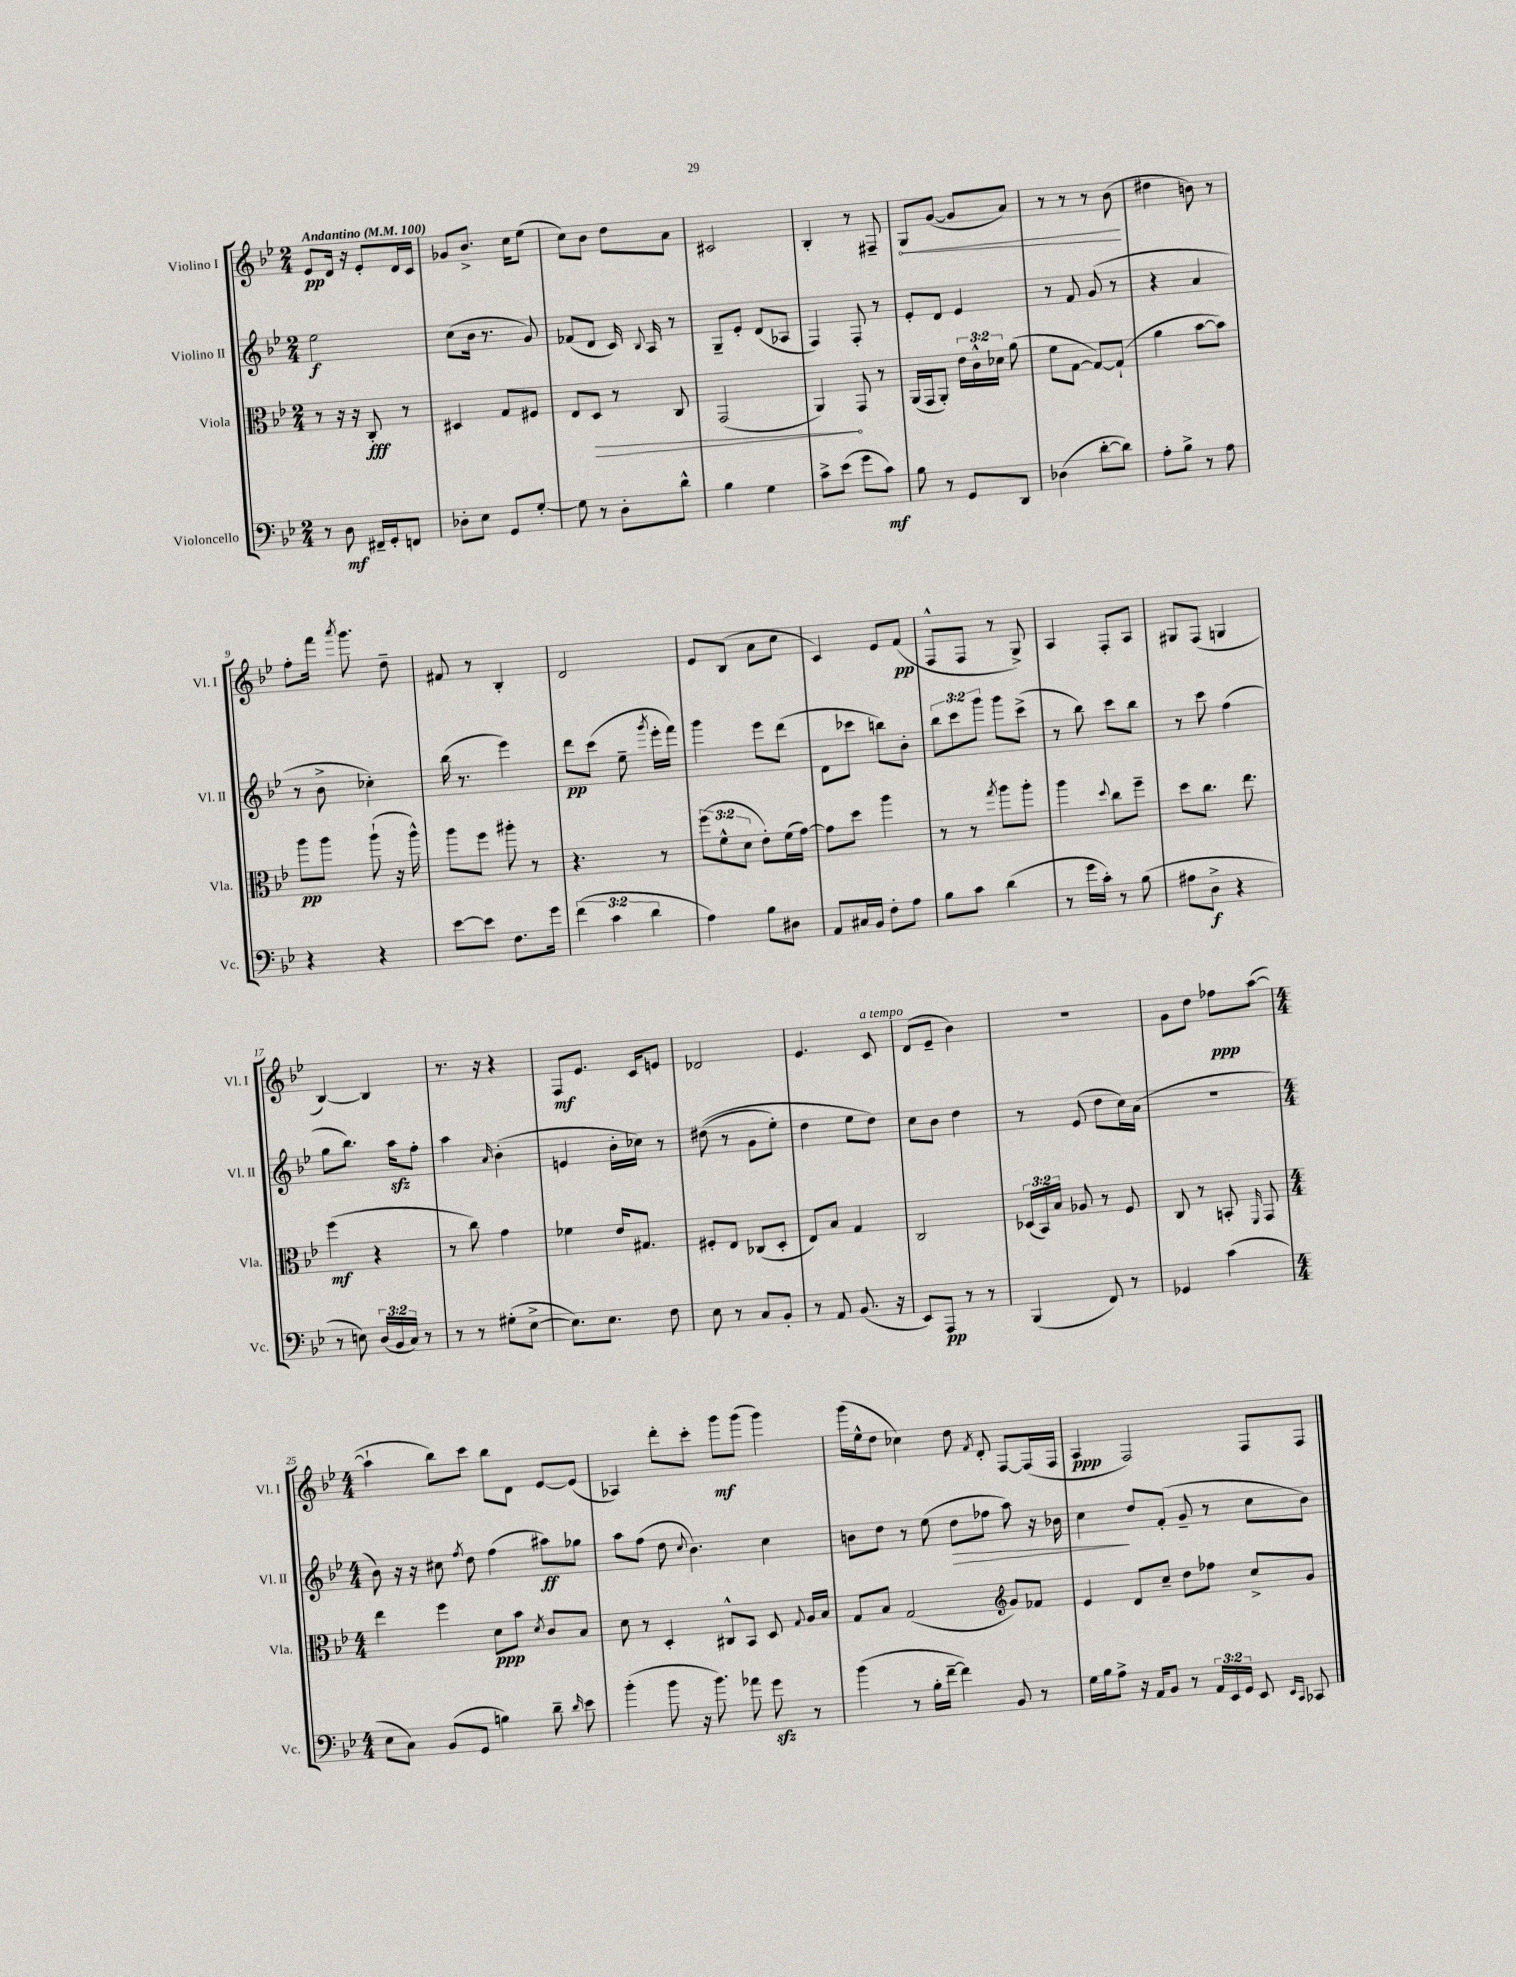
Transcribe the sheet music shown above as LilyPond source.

<<
\new StaffGroup <<
\new Staff = "s0" \with { instrumentName = "Violino I" shortInstrumentName = "Vl. I" } {
    \clef treble \key bes \major \numericTimeSignature \time 2/4 \tempo "Andantino" 4 = 100
    \autoBeamOff ees'8[\pp d'16] r16 ees'8[-. d'16 c'16] |
    ges'8[ bes'8.]-> c''16[ ees''8]( |
    c''8[) bes'8] d''8[ a'8] |
    cis'2 |
    bes4-. r8 fis8-- |
    \once \override Hairpin.circled-tip = ##t g8[\< g'8]~( g'8[ a'8]) |
    r8 r8 r8 bes'8\!( |
    dis''4 b'8) r8 |
    f''8[-. f'''16] \acciaccatura { a'''8 } g'''8. d''8-- |
    fis'8 r8 bes4-. |
    d'2 |
    ees'8[ bes8]( a'8[ c''8] |
    c'4) ees'8[ f'8]\pp( |
    f8[-^ f8] r8 g8->) |
    a4 f8[-. a8] |
    gis8[ f8]( g4 |
    bes4~) bes4 |
    r8. r16 r4 |
    f8[\mf ees'8.] c'16[ e'8] |
    des'2 |
    ees'4. c'8^\markup { \italic "a tempo" } |
    d'8[( ees'8]-- bes'4) |
    R2 |
    g'8[ d''8] fes''8[\ppp a''8]~( |
    \numericTimeSignature \time 4/4 a''4-! bes''8[) c'''8] bes''8[ d'8] ees'8[~ ees'8]( |
    aes4) d'''8[-. c'''8]-. g'''8[\mf g'''8]( g'''4) |
    g'''16[( ees''16-^ d''8] ces''4) d''8 \acciaccatura { f'8 } d'8-. f8[~ f16( f16] |
    a4\ppp f2) f8[ f8] \bar "|." |
}
\new Staff = "s1" \with { instrumentName = "Violino II" shortInstrumentName = "Vl. II" } {
    \clef treble \key bes \major \numericTimeSignature \time 2/4 \override Staff.TupletNumber.text = #tuplet-number::calc-fraction-text
    \autoBeamOff ees''2\f |
    c''8[( bes'16] r8. g'8) |
    fes'8[( d'8] c'16) \appoggiatura { bes8 } a16 r8 |
    g8[-- ees'8]-. d'8[( aes8] |
    f4) f8-. r8 |
    ees'8[-. d'8] ees'4 |
    r8 f'8 g'8( r8 |
    r4 a'4 |
    r8 bes'8-> ces''4-.) |
    bes''16( r8. ees'''4) |
    d'''8[\pp c'''8]( ees''8-- \acciaccatura { g'''8 } ees'''16[-. f'''16]) |
    g'''4 ees'''8[ d'''8]( |
    d'8[ ces'''8] b''8[) bes'8]-. |
    \tuplet 3/2 { bes''8[ c'''8 g'''8] } g'''8[ c'''8]->( |
    r8 bes''8) c'''8[ bes''8] |
    r8 c'''8 f''4( |
    g''8[ bes''8.]) a''16[\sfz f''8]-. |
    a''4 \grace { a'16 } bes'4-.( |
    e'4 bes'16[-. ces''16]) r8 |
    dis''8(\( r8 g'8[ ees''8]-.) |
    d''4 ees''8[ d''8]\) |
    c''8[ bes'8] d''4 |
    r8 ees'8( d''8[ c''16) a'16]( |
    R2 |
    \numericTimeSignature \time 4/4 bes'8) r16 r16 cis''8 \acciaccatura { f''8 } d''8 f''4( ais''8[\ff) ges''8] |
    a''8[ f''8]( d''8 \appoggiatura { c''8 } bes'4.) c''4 |
    b'8[ d''8] r8 ees''8( d''8[\> fes''8] a''8) r16 bes'16 |
    c''4\! d''8[ f'8]-.( g'8-- r8 c''8[ bes'8]) \bar "|." |
}
\new Staff = "s2" \with { instrumentName = "Viola" shortInstrumentName = "Vla." } {
    \clef alto \key bes \major \numericTimeSignature \time 2/4 \override Staff.TupletNumber.text = #tuplet-number::calc-fraction-text
    \autoBeamOff r8 r16 r16 c8-.\fff r8 |
    dis4 g8[ fis8] |
    ees8[ \once \override Hairpin.circled-tip = ##t d8]\> r8 c8 |
    g,2( |
    a,4\!) g,8 r8 |
    a,16[( g,16 a,8]-.) \tuplet 3/2 { ees'16[ c'16-^ des'16] } a'8( |
    f'8[ g8]~ g8[~) g8]-!( |
    a'4 bes'8[~ bes'8]) |
    a''8[\pp a''8] a''8-!( r16 a''16-^) |
    a''8[ f''8] ais''8-. r8 |
    r4. r8 |
    \tuplet 3/2 { f''8[( f'8-^ d'8] } ees'8[-.) f'16( g'16]~) |
    g'8[ d''8] a''4 |
    r8 r8 \acciaccatura { g''8 } a''8[ a''8]-. |
    a''4 \appoggiatura { d''8 } c''8[ f''8]-- |
    d''8[ c''8.] ees''8. |
    f''4\mf( r4 |
    r8 c''8) g'4 |
    fes'4 ees'16[ gis8.] |
    fis8[-. ees8] ces8[( d8]-. |
    ees8[) bes8] g4 |
    c2 |
    \tuplet 3/2 { des16[( bes,16) bes16] } aes8 r8 f8 |
    c8 r8 b,8-. \grace { f,16 } g,8 |
    \numericTimeSignature \time 4/4 ees''4 f''4 d'8[\ppp bes'8] \acciaccatura { d'8 } c'8[ bes8] |
    d'8 r8 d4-. cis8[-^ bes,8] d8 \appoggiatura { g8 } a16[ bes16] |
    g8[ bes8] g2( \clef treble g'8[) fes'8] |
    ees'4 d'8[ c''8]-- d''8[ fes''8] c''8[-> g'8] \bar "|." |
}
\new Staff = "s3" \with { instrumentName = "Violoncello" shortInstrumentName = "Vc." } {
    \clef bass \key bes \major \numericTimeSignature \time 2/4 \override Staff.TupletNumber.text = #tuplet-number::calc-fraction-text
    \autoBeamOff r8 d8\mf fis,16[-- g,16-. f,8] |
    des8[-. ees8] g,8[ g8]~-. |
    g8 r8 d8[-. d'8]-^ |
    bes4 g4 |
    c'8[-> ees'8]( g'8[ c'8]\mf) |
    bes8 r8 g,8[ d,8] |
    des4( d'8[~-. d'8]) |
    a8[-. bes8]-> r8 a8 |
    r4 r4 |
    ees'8[~ ees'8] f8.[ g'16] |
    \tuplet 3/2 { f'4( c'4 d'4 } |
    a4) bes8[ dis8] |
    a,8[ cis16 bes,16] f8[-. a8] |
    bes8[ c'8] d'4( |
    r8 g'16[ c'16]-.) r8 bes8( |
    ais8[ d8]->\f r4 |
    r8 e8) \tuplet 3/2 { d16[( bes,16 c16]) } r8 |
    r8 r8 gis8[-.( ees8]~-> |
    ees8.[) ees8.] f8 |
    ees8 r8 c8[ bes,8]-. |
    r8 a,8 bes,8.( r16 |
    ees,8[) a,,8]\pp r8 r8 |
    bes,,4( f,8) r8 |
    ges,4 c'4( |
    \numericTimeSignature \time 4/4 ees8[ c8]) bes,8[( g,8] b4) d'8-- \grace { d'16 } ees'8 |
    bes'4-.( bes'8 r16 bes'8.) aes'8 g'8\sfz r8 |
    bes'4( r8 bes16[-. f'16]~-- f'4) bes,8 r8 |
    g16[ bes16 a8]-> r16 a,16[ bes,8] r8 \tuplet 3/2 { a,16[ ees,16 g,16] } ees,8 \grace { ees,16[ c,16] } ces,8 \bar "|." |
}
>>
>>
